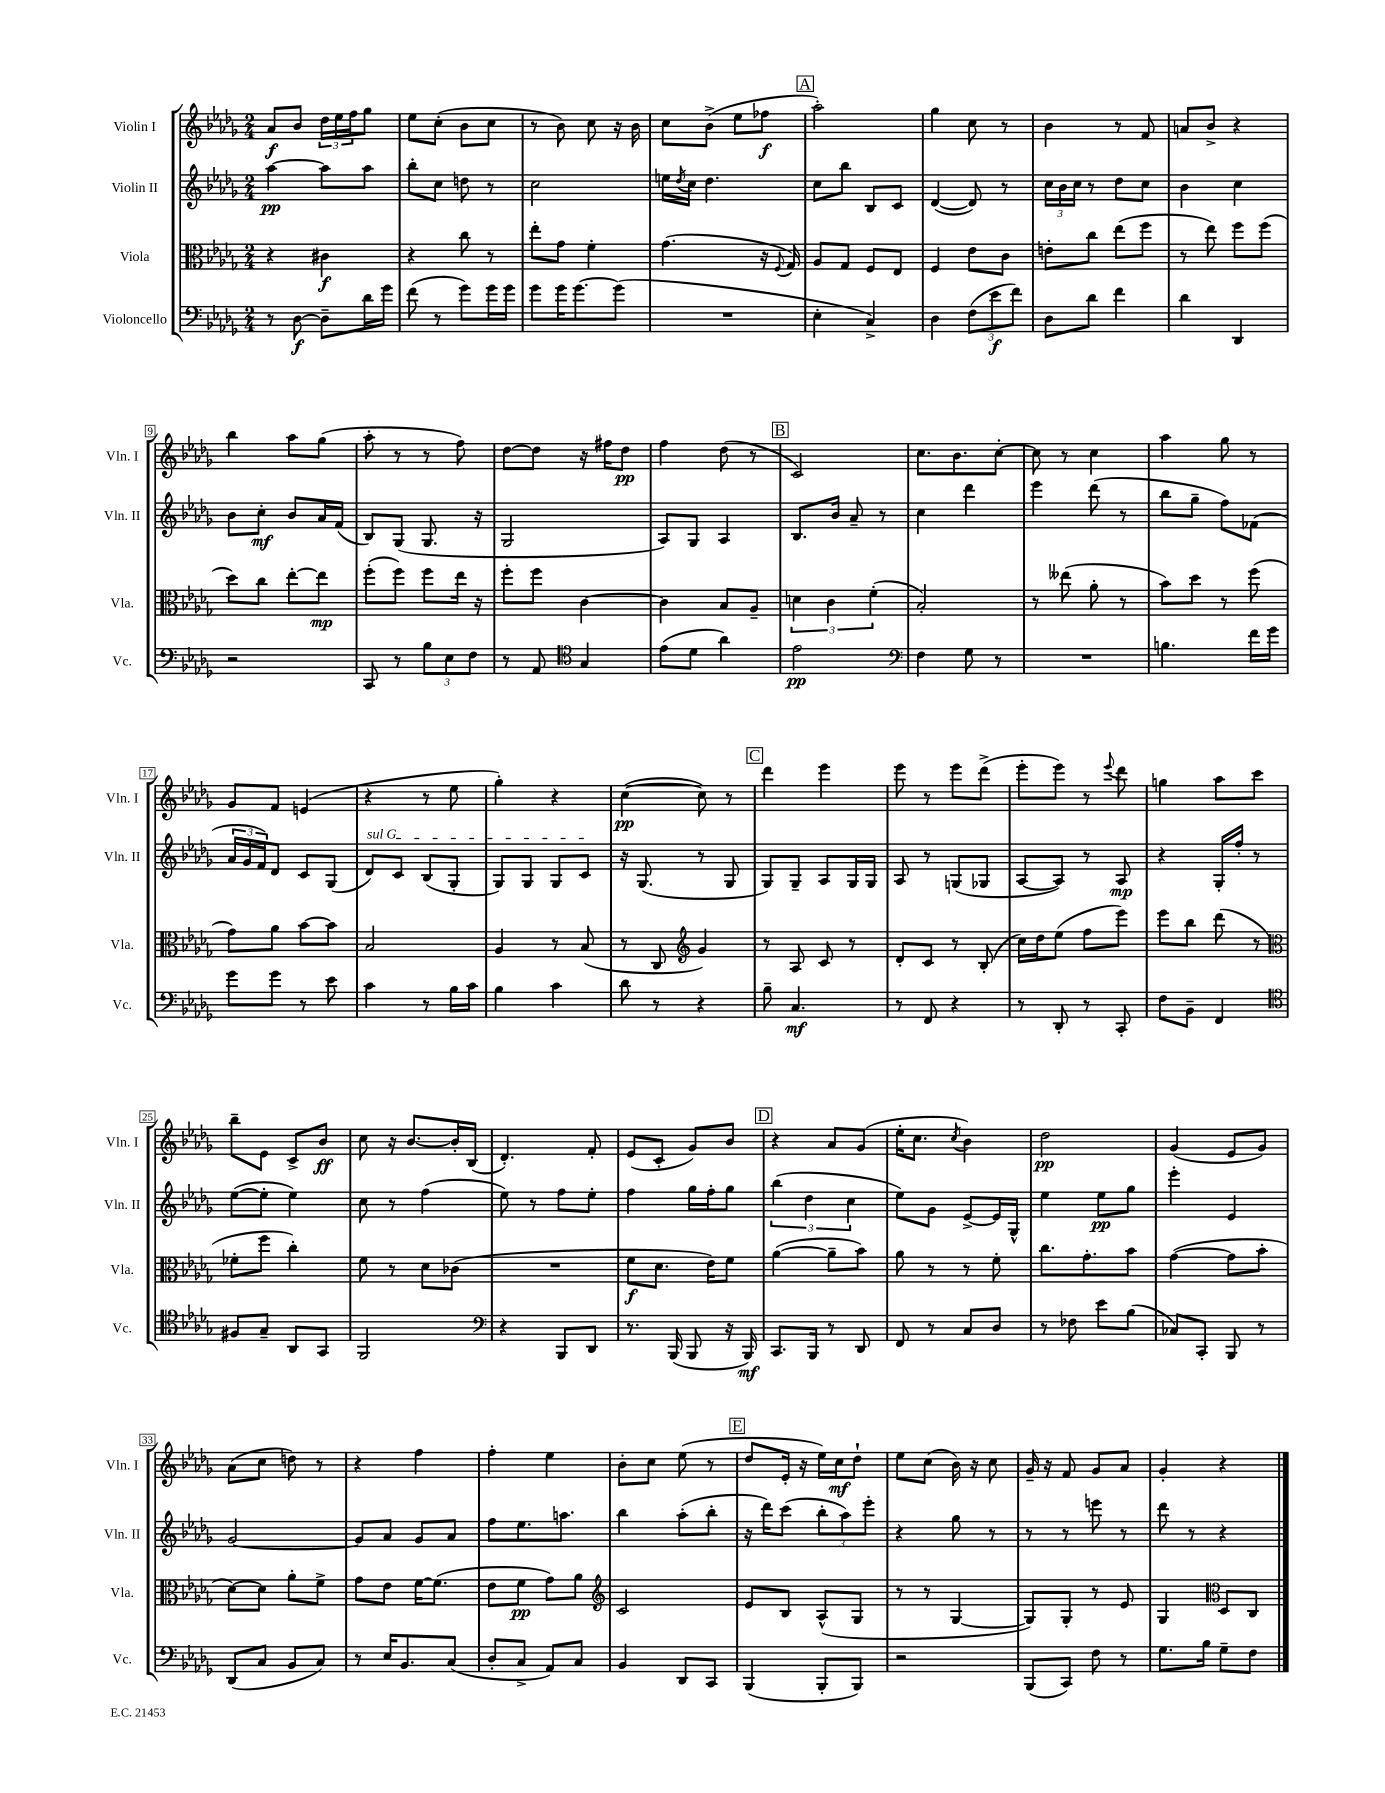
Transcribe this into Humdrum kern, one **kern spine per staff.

**kern	**kern	**kern	**kern
*staff4	*staff3	*staff2	*staff1
*clefF4	*clefC3	*clefG2	*clefG2
*k[b-e-a-d-g-]	*k[b-e-a-d-g-]	*k[b-e-a-d-g-]	*k[b-e-a-d-g-]
*M2/4	*M2/4	*M2/4	*M2/4
8r	4r	[4aa-	8a-
[8D-	.	.	8b-
8D-~]	4c#	8aa-]	24dd-
.	.	.	24ee-
.	.	.	24ff
16d-	.	8aa-	8gg-
16g-	.	.	.
=	=	=	=
(8f	4r	8bb-'	8ee-
8r	.	8cc	(8cc'
8g-)	8cc	8dd	8b-
16g-	8r	8r	8cc
16g-	.	.	.
=	=	=	=
8g-	8ee-'	2cc	8r
16g-	8g-	.	8b-)
[8.g-	.	.	.
.	4f'	.	8cc
(8g-]	.	.	16r
.	.	.	16b-
=	=	=	=
2r	(4.g-	16ee	8cc
.	.	8qdd-	.
.	.	16cc	.
.	.	4.dd-	(8b-^
.	.	.	8ee-
.	16r	.	8ff-
.	8qqF	.	.
.	16G-)	.	.
=	=	=	=
4E-'	8A-	8cc	2aa-')
.	8G-	8bb-	.
4C^)	8F	8B-	.
.	8E-	8c	.
=	=	=	=
4D-	4F	([4d-	4gg-
(12F	8e-	8d-])	8cc
12e-	.	.	.
.	8c	8r	8r
12f)	.	.	.
=	=	=	=
8D-	8e'	24cc	4b-
.	.	24b-	.
.	.	24cc	.
8d-	8cc	8r	.
4f	(8ee-	8dd-	8r
.	8ff	8cc	8f
=	=	=	=
4d-	8r	4b-	8a
.	8ee-)	.	8b-^
4DD-	8ff	4cc	4r
.	(8ff	.	.
=	=	=	=
2r	8dd-)	8b-	4bb-
.	8cc	8cc'	.
.	[8ee-'	8b-	8aa-
.	8ee-]	16a-	(8gg-
.	.	(16f	.
=	=	=	=
8CC	(8ff'	8B-)	8aa-'
8r	8ff)	(8G-	8r
12B-	8ff	8.G-	8r
12E-	.	.	.
.	16ee-	.	8ff)
12F	.	.	.
.	16r	16r	.
=	=	=	=
8r	8ff'	2G-	[8dd-
8AA-	8ff	.	8dd-]
*clefC4	*	*	*
4G-	[4c	.	16r
.	.	.	16ff#
.	.	.	8dd-
=	=	=	=
(8e-	4c]	8A-)	4ff
8d-	.	8G-	.
4a-)	8B-	4A-	(8dd-
.	8A-~	.	8r
=	=	=	=
2e-	6d	8.B-	2c)
.	6c	.	.
.	.	16b-	.
.	.	8a-~	.
.	(6f'	.	.
.	.	8r	.
=	=	=	=
*clefF4	*	*	*
4F	2B-')	4cc	8.cc
.	.	.	8.b-
8G-	.	4ddd-	.
8r	.	.	[8cc'
=	=	=	=
2r	8r	4eee-	8cc]
.	(8ee--	.	8r
.	8a-'	(8ddd-	4cc
.	8r	8r	.
=	=	=	=
4.B	8b-)	8bb-	4aa-
.	8dd-	8gg-~	.
.	8r	8ff)	8gg-
16f	(8ff	(8f-	8r
16g-	.	.	.
=	=	=	=
8g-	8g-)	24a-	8g-
.	.	24g-	.
.	.	24f)	.
8g-	8a-	8d-	8f
8r	[8b-	8c	(4e
8e-	8b-]	(8G-	.
=	=	=	=
4c	2B-	8d-)	4r
.	.	8c	.
8r	.	(8B-	8r
16B-	.	8G-'	8ee-
16c	.	.	.
=	=	=	=
4B-	4A-	8G-)	4gg-')
.	.	8G-	.
4c	8r	8G-	4r
.	(8B-	8c	.
=	=	=	=
8d-	8r	16r	([4cc
.	.	(8.G-	.
8r	8C	.	.
*	*clefG2	*	*
4r	4g-)	8r	8cc])
.	.	8G-	8r
=	=	=	=
8B-~	8r	8G-)	4ddd-
4.C	8A-	8G-~	.
.	8c	8A-	4eee-
.	8r	16G-	.
.	.	16G-	.
=	=	=	=
8r	8d-'	8A-	8eee-
8FF	8c	8r	8r
4r	8r	(8G	8eee-
.	(8B-'	8G-	(8ddd-^
=	=	=	=
8r	16cc)	[8A-	8eee-'
.	16dd-	.	.
8DD-'	(8ee-	8A-])	8eee-)
8r	8ff	8r	8r
.	.	.	8qqeee-
8CC'	8eee-)	8A-	8ddd-
=	=	=	=
8F	8eee-	4r	4gg
8BB-~	8bb-	.	.
4FF	(8ddd-	16G-'	8aa-
.	.	16ff'	.
.	8r	8r	8ccc
=	=	=	=
*clefC4	*clefC3	*	*
8F#	8f-'	([8ee-	8bb-~
8G-~	8ff	8ee-']	8e-
8AA-	4cc')	4ee-)	8c^
8GG-	.	.	8b-
=	=	=	=
2FF	8f	8cc	8cc
.	8r	8r	16r
.	.	.	[8.b-
.	8d-	(4ff	.
.	(8c-	.	16b-']
.	.	.	(16B-
=	=	=	=
*clefF4	*	*	*
4r	2r	8ee-)	4.d-')
.	.	8r	.
8BBB-	.	8ff	.
8DD-	.	8ee-'	8f'
=	=	=	=
8.r	8f	4ff	(8e-
.	8.d-	.	8c'
(16BBB-	.	.	.
8BBB-	.	16gg-	8g-)
.	16e-)	16ff'	.
16r	8f	8gg-	8b-
16BBB-)	.	.	.
=	=	=	=
8.CC	([4a-	(6bb-	4r
.	.	6dd-	.
16BBB-	.	.	.
8r	8a-~]	.	8a-
.	.	6cc	.
8DD-	8b-)	.	(8g-
=	=	=	=
8FF	8a-	8ee-)	16ee-'
.	.	.	8.cc
8r	8r	8g-	.
.	.	.	8qcc
8C	8r	[8e-^	4b-)
8D-	8f'	16e-]	.
.	.	16G-^^	.
=	=	=	=
8r	8.cc	4ee-	2dd-
8F-	.	.	.
.	8.g-'	.	.
8e-	.	8ee-	.
(8B-	8b-	8gg-	.
=	=	=	=
8C-)	([4g-	4eee-'	(4g-
8CC'	.	.	.
8BBB-	8g-]	4e-	8e-
8r	8b-'	.	8g-)
=	=	=	=
(8DD-	[8d-)	[2g-	(8a-
8C	8d-]	.	8cc
8BB-	8a-'	.	8dd)
8C)	8f^	.	8r
=	=	=	=
8r	8g-	8g-]	4r
16E-	8e-	8a-	.
8.BB-	.	.	.
.	[16f	8g-	4ff
.	(8.f]	.	.
(8C	.	8a-	.
=	=	=	=
8D-'	8e-	8ff	4ff'
8C^	8f	8.ee-	.
8AA-)	8g-)	.	4ee-
.	.	8.aa	.
8C	8a-	.	.
=	=	=	=
*	*clefG2	*	*
4BB-	2c	4bb-	8b-'
.	.	.	8cc
8DD-	.	(8aa-'	(8ee-
8CC	.	8bb-'	8r
=	=	=	=
(4BBB-	8e-	16r	8dd-
.	.	16ddd-)	.
.	8B-	(8ccc	16e-'
.	.	.	16r
8BBB-'	(8A-^^	12bb-'	16ee-)
.	.	.	16cc
.	.	12aa-)	.
8BBB-)	8G-	.	8dd-`
.	.	12eee-'	.
=	=	=	=
2r	8r	4r	8ee-
.	8r	.	(8cc
.	[4G-	8gg-	16b-)
.	.	.	16r
.	.	8r	8cc
=	=	=	=
(8BBB-	8G-])	8r	16g-~
.	.	.	16r
8CC)	8G-'	8r	8f
8F	8r	8eee	8g-
8r	8e-	8r	8a-
=	=	=	=
8.G-	4G-	8ddd-	4g-'
.	.	8r	.
16B-	.	.	.
*	*clefC3	*	*
8G-~	8D-	4r	4r
8F	8C	.	.
==	==	==	==
*-	*-	*-	*-
